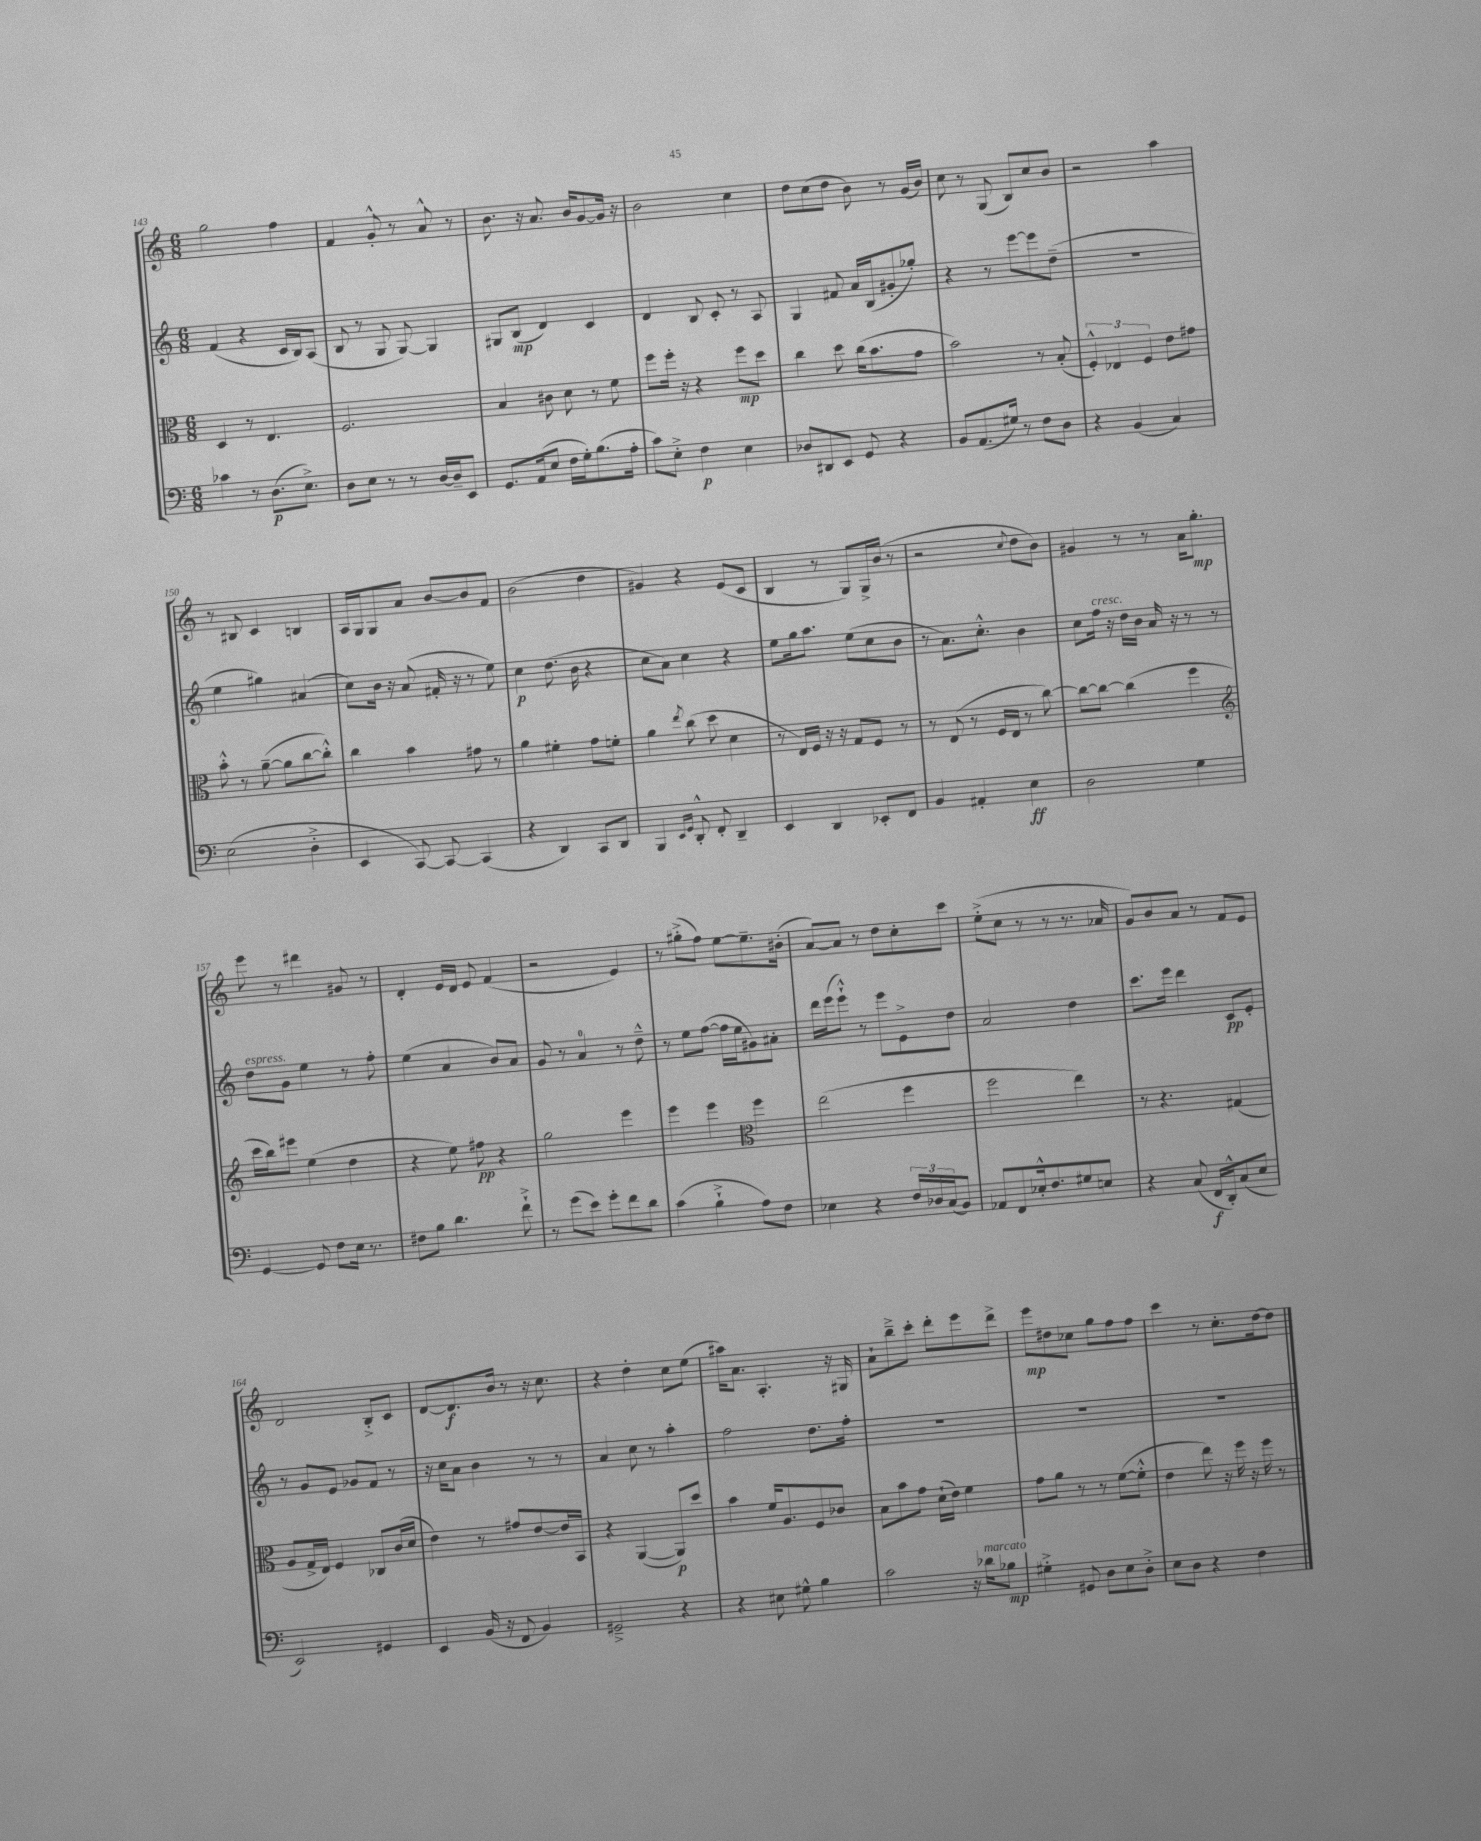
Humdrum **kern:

**kern	**dynam	**kern	**dynam	**kern	**dynam	**kern	**dynam
*part4	*part4	*part3	*part3	*part2	*part2	*part1	*part1
*staff4	*staff4	*staff3	*staff3	*staff2	*staff2	*staff1	*staff1
*clefF4	*	*clefC3	*	*clefG2	*	*clefG2	*
*k[]	*	*k[]	*	*k[]	*	*k[]	*
*M6/8	*	*M6/8	*	*M6/8	*	*M6/8	*
=143	=143	=143	=143	=143	=143	=143	=143
4c-X\	.	4D/	.	(4f/	.	2gg\	.
8r	.	8r	.	4r	.	.	.
(8.D\L	p	4.E/	.	.	.	.	.
.	.	.	.	16c/LL	.	4ff\	.
8.E^\J)	.	.	.	16B/J)	.	.	.
.	.	.	.	(8A/J	.	.	.
=144	=144	=144	=144	=144	=144	=144	=144
8D\L	.	2.F/	.	8B/	.	4f/	.
8E\J	.	.	.	8r	.	.	.
8r	.	.	.	8G/	.	8g'^^/	.
8r	.	.	.	[8G/)	.	8r	.
[16D/LL	.	.	.	4G/]	.	8a^^/	.
16D~/J]	.	.	.	.	.	.	.
8EE/J	.	.	.	.	.	8r	.
=145	=145	=145	=145	=145	=145	=145	=145
8.GG/L	.	4B/	.	8G#X/L	.	8.b\	.
.	.	.	.	(8B/J	mp	.	.
(16AA/k	.	.	.	.	.	16r	.
8E/J	.	8c#X\	.	4d/)	.	8.a/	.
16F\LL	.	8d\	.	.	.	.	.
16G'\J)	.	.	.	.	.	16b/KL	.
(8.B\	.	8r	.	4c/	.	[8g/	.
.	.	8f\	.	.	.	16g/Jk]	.
16A'\Jk	.	.	.	.	.	16r	.
=146	=146	=146	=146	=146	=146	=146	=146
8c\L)	.	8ff\L	.	4d/	.	2b\	.
8E'^\J	.	16ff'\Jk	.	.	.	.	.
.	.	16r	.	.	.	.	.
4F\	p	4r	.	8B/	.	.	.
.	.	.	.	8c'/	.	.	.
4E\	.	8ff\L	mp	8r	.	4cc\	.
.	.	8dd\J	.	8A/	.	.	.
=147	=147	=147	=147	=147	=147	=147	=147
8D-X/L	.	4cc\	.	4G/	.	8dd\L	.
8DD#X/	.	.	.	.	.	(8cc\	.
8EE/J	.	8dd\	.	8f#X/	.	8dd\J	.
8GG/	.	(16cc\KL	.	16a/LL	.	8b\)	.
.	.	8.b\	.	(16B/J	.	.	.
4r	.	.	.	8g#X'/	.	8r	.
.	.	8g\J	.	8gg-X'/J)	.	(16g/LL	.
.	.	.	.	.	.	16b/JJ)	.
=148	=148	=148	=148	=148	=148	=148	=148
8BB/L	.	2b\)	.	4r	.	8cc\	.
(8.AA/	.	.	.	.	.	8r	.
.	.	.	.	8r	.	(8G/	.
16G#X/Jk)	.	.	.	.	.	.	.
8r	.	.	.	[8eee\L	.	8B/L)	.
8F\L	.	8r	.	8eee\]	.	8cc/	.
8D\J	.	(8B'/	.	(8dd~\J	.	8b/J	.
=149	=149	=149	=149	=149	=149	=149	=149
4r	.	6F'^^/)	.	2.r	.	2r	.
.	.	6E-X/	.	.	.	.	.
(4BB/	.	.	.	.	.	.	.
.	.	6F/	.	.	.	.	.
4C/)	.	8e\L	.	.	.	4aa\	.
.	.	8g#X\J	.	.	.	.	.
!!LO:LB:g=z
=150	=150	=150	=150	=150	=150	=150	=150
(2E\	.	8b'^^\	.	4ee\	.	8r	.
.	.	8r	.	.	.	8B#X/	.
.	.	([8a~\	.	4gg#X\)	.	4c/	.
.	.	8a\L]	.	.	.	.	.
4D'^\	.	[8cc\	.	(4a#X/	.	4Bn/	.
.	.	8cc'^^\J])	.	.	.	.	.
=151	=151	=151	=151	=151	=151	=151	=151
4EE/	.	4cc\	.	8cc\L)	.	16A/LL	.
.	.	.	.	.	.	16G/J	.
.	.	.	.	16b\Jk	.	8G/	.
.	.	.	.	16r	.	.	.
[8CC/)	.	4b\	.	(8a/	.	8a/J	.
8CC/_	.	.	.	16f#X'/	.	[8b/L	.
.	.	.	.	16r	.	.	.
(4CC/]	.	8g#X\	.	8r	.	8b/]	.
.	.	8r	.	8ee\)	.	8f/J	.
=152	=152	=152	=152	=152	=152	=152	=152
4r	.	4a\	.	4cc\	p	(2b\	.
4DD/)	.	4f#X'\	.	(8.dd\	.	.	.
.	.	.	.	16b\	.	.	.
8CC/L	.	8g\L	.	4r	.	4dd\	.
8DD/J	.	8fn'\J	.	.	.	.	.
=153	=153	=153	=153	=153	=153	=153	=153
4BBB/	.	4a\	.	8cc\L	.	4g#X/)	.
.	.	.	.	8a\J)	.	.	.
16qqEE/LL	.	.	.	.	.	.	.
16qqGG/JJ	.	8qee/	.	.	.	.	.
8DD'^^/	.	(8cc\	.	4cc\	.	4r	.
8FF'/	.	8dd\	.	.	.	.	.
4DD~/	.	4d\	.	4r	.	(8e/L	.
.	.	.	.	.	.	8c/J	.
=154	=154	=154	=154	=154	=154	=154	=154
4EE/	.	8r	.	8ee\L	.	4B/	.
.	.	16E/LL)	.	16gg\k	.	.	.
.	.	16F/JJ	.	8.aa\J	.	.	.
4DD/	.	16r	.	.	.	8r	.
.	.	16r	.	.	.	.	.
.	.	8G/L	.	(8ee\L	.	8G/L)	.
8EE-X'/L	.	8F/J	.	8cc\	.	16G^/L	.
.	.	.	.	.	.	(16b/JJ	.
8FF/J	.	8r	.	8b\J	.	8r	.
=155	=155	=155	=155	=155	=155	=155	=155
4BB/	.	8r	.	8r	.	2r	.
.	.	(8E/	.	8.a\L)	.	.	.
4AA#X'/	.	8r	.	.	.	.	.
.	.	.	.	8.cc'^^\J	.	.	.
.	.	16F/LL	.	.	.	.	.
.	.	16E/JJ	.	.	.	.	.
.	.	.	.	.	.	8qqcc/	.
4E\	ff	8r	.	4b\	.	8dd\L	.
.	.	[8cc\)	.	.	.	8b\J)	.
=156	=156	=156	=156	=156	=156	=156	=156
2D\	.	8cc\L_	.	8cc\L	.	4g#X/	.
!	!	!	!	!LO:TX:a:i:t=cresc.	!	!	!
.	.	8cc\J_	.	16ff\Jk	.	.	.
.	.	.	.	16r	.	.	.
.	.	(4cc\]	.	16dd\LL	.	8r	.
.	.	.	.	16b\JJ	.	.	.
.	.	.	.	16a/	.	8r	.
.	.	.	.	16r	.	.	.
4G\	.	4ff\	.	8r	.	16a\KL	.
.	.	.	.	.	.	8.gg'\J	mp
.	.	.	.	8r	.	.	.
!!LO:LB:g=z
=157	=157	=157	=157	=157	=157	=157	=157
*	*	*clefG2	*	*	*	*	*
!	!	!	!	!LO:TX:a:i:t=espress.	!	!	!
[4GG/	.	16ccc\LL	.	8dd\L	.	8eee\	.
.	.	16bb\J)	.	.	.	.	.
.	.	8eee#X\J	.	8g\J	.	8r	.
8GG/]	.	(4ee\	.	4ee\	.	4ddd#X\	.
8F\L	.	.	.	.	.	.	.
16E\Jk	.	4dd\	.	8r	.	8g#X/	.
8.r	.	.	.	.	.	.	.
.	.	.	.	8ff'\	.	8r	.
=158	=158	=158	=158	=158	=158	=158	=158
8F#X\L	.	4r	.	(4ee\	.	4d'/	.
8B\J	.	.	.	.	.	.	.
4.d\	.	8ee\)	.	4a/	.	16e/LL	.
.	.	.	.	.	.	16d/JJ	.
.	.	8ff#X\	pp	.	.	8e/	.
.	.	4r	.	8b/L)	.	(4f/	.
8f`^\	.	.	.	8a/J	.	.	.
=159	=159	=159	=159	=159	=159	=159	=159
8r	.	2gg\	.	8g/	.	2r	.
(8g\L	.	.	.	8r	.	.	.
8e\J)	.	.	.	4a/	.	.	.
8g'\L	.	.	.	.	.	.	.
8f\	.	4eee\	.	8r	.	4e/)	.
8d\J	.	.	.	8dd~^^\	.	.	.
=160	=160	=160	=160	=160	=160	=160	=160
(4c\	.	4eee\	.	8r	.	8r	.
.	.	.	.	8ee\L	.	(8gg#X'^\L	.
4B`^\	.	4eee\	.	([8ff\J	.	8ff\J)	.
.	.	.	.	16ff\LL]	.	[8ee\L	.
.	.	.	.	16ee\J	.	.	.
*	*	*clefC3	*	*	*	*	*
8A\L)	.	4ff\	.	8g#X\)	.	8.ee~\]	.
8F\J	.	.	.	8a#X'\J	.	.	.
.	.	.	.	.	.	(16b#X'\Jk	.
=161	=161	=161	=161	=161	=161	=161	=161
4E-X\	.	(2ee\	.	16ddd\LL	.	[8a/L)	.
.	.	.	.	(16eee\J	.	.	.
.	.	.	.	8eee`^^\J)	.	8a/J]	.
4r	.	.	.	8r	.	8r	.
.	.	.	.	8eee\L	.	8dd\L	.
24F/LL	.	4ff\	.	8e^\	.	8cc'\	.
24D-X/	.	.	.	.	.	.	.
(24C/J	.	.	.	.	.	.	.
8BB/J)	.	.	.	8dd\J	.	8ccc\J	.
=162	=162	=162	=162	=162	=162	=162	=162
8AA-X/L	.	2ff\	.	2a/	.	(8ee'^\L	.
8FF/	.	.	.	.	.	8cc\J	.
16E-X'^^/k	.	.	.	.	.	8r	.
8.F/	.	.	.	.	.	.	.
.	.	.	.	.	.	8r	.
8G#X/	.	4ee\)	.	4dd\	.	8.r	.
8En/J	.	.	.	.	.	.	.
.	.	.	.	.	.	16a-X/	.
=163	=163	=163	=163	=163	=163	=163	=163
4r	.	8r	.	8.ccc\L	.	8g/L)	.
.	.	4.r	.	.	.	8b/	.
.	.	.	.	16eee\Jk	.	.	.
(8C/	.	.	.	4ddd\	.	8a/J	.
16FF/LL	f	.	.	.	.	8r	.
16DD'^^/J)	.	.	.	.	.	.	.
(8C/	.	(4G#X/	.	8c/L	pp	8f/L	.
8E/J	.	.	.	8e'/J	.	8e/J	.
!!LO:LB:g=z
=164	=164	=164	=164	=164	=164	=164	=164
2EE/)	.	8A/L	.	8r	.	2d/	.
.	.	16G^/L	.	8g/L	.	.	.
.	.	16E/JJ)	.	.	.	.	.
.	.	4F/	.	8e/J	.	.	.
.	.	.	.	8g-X/L	.	.	.
4GG#X/	.	8C-X/L	.	8f/J	.	8B'^/L	.
.	.	(16c/L	.	8r	.	8c/J	.
.	.	16d/JJ	.	.	.	.	.
=165	=165	=165	=165	=165	=165	=165	=165
4EE/	.	4e\)	.	16r	.	[8d/L	.
.	.	.	.	16cc\KL	.	.	.
.	.	.	.	8a\J	.	8.d/]	f
(16BB/	.	8r	.	4b\	.	.	.
16r	.	.	.	.	.	16b/Jk	.
8FF/	.	8g#X/L	.	.	.	8r	.
4BB/)	.	[8e/	.	8r	.	16r	.
.	.	.	.	.	.	8.cc\	.
.	.	16e/L]	.	8r	.	.	.
.	.	16BB/JJ	.	.	.	.	.
=166	=166	=166	=166	=166	=166	=166	=166
2GG#X~^/	.	4r	.	4a/	.	4r	.
.	.	([4AA/	.	8cc\	.	4dd'\	.
.	.	.	.	8r	.	.	.
4r	.	8AA/L])	p	4aa'\	.	8cc\L	.
.	.	8dd/J	.	.	.	(8ee\J	.
=167	=167	=167	=167	=167	=167	=167	=167
4r	.	4b\	.	2ff\	.	16aa#X\KL)	.
.	.	.	.	.	.	8.a\J	.
8E#X\	.	16f/KL	.	.	.	4.A'/	.
.	.	8.A/	.	.	.	.	.
8G#X^^\	.	.	.	.	.	.	.
4B\	.	8F/	.	8.dd\L	.	.	.
.	.	8c-X/J	.	.	.	16r	.
.	.	.	.	16ff'\Jk	.	16G#X/	.
=168	=168	=168	=168	=168	=168	=168	=168
2c\	.	8B\L	.	2.r	.	8a`\L	.
.	.	8b\	.	.	.	8bb~^\	.
.	.	8g\J	.	.	.	8ccc'\J	.
.	.	(16d`\LL	.	.	.	8ddd'\L	.
.	.	16e\JJ)	.	.	.	.	.
16r	.	4f\	.	.	.	8eee\	.
!LO:TX:a:i:t=marcato	!	!	!	!	!	!	!
16d-X\KL	.	.	.	.	.	.	.
8B-X\J	mp	.	.	.	.	8ddd^\J	.
=169	=169	=169	=169	=169	=169	=169	=169
4G#X'^\	.	8g\L	.	2.r	.	8eee\L	mp
.	.	8a\J	.	.	.	8dd#X\	.
8GG#X/	.	8r	.	.	.	8cc-X\J	.
8D\L	.	8r	.	.	.	8gg\L	.
8E\	.	([8f\L	.	.	.	8ff\	.
8D'^\J	.	8f'^^\J]	.	.	.	8ff\J	.
=170	=170	=170	=170	=170	=170	=170	=170
8E\L	.	4e\	.	2.r	.	4ccc\	.
8D\J	.	.	.	.	.	.	.
4r	.	8ee\)	.	.	.	8r	.
.	.	16r	.	.	.	8.cc'\L	.
.	.	16ff\	.	.	.	.	.
4F\	.	16r	.	.	.	.	.
.	.	16ff\	.	.	.	[16dd\k	.
.	.	8r	.	.	.	8dd\J]	.
==	==	==	==	==	==	==	==
*-	*-	*-	*-	*-	*-	*-	*-
